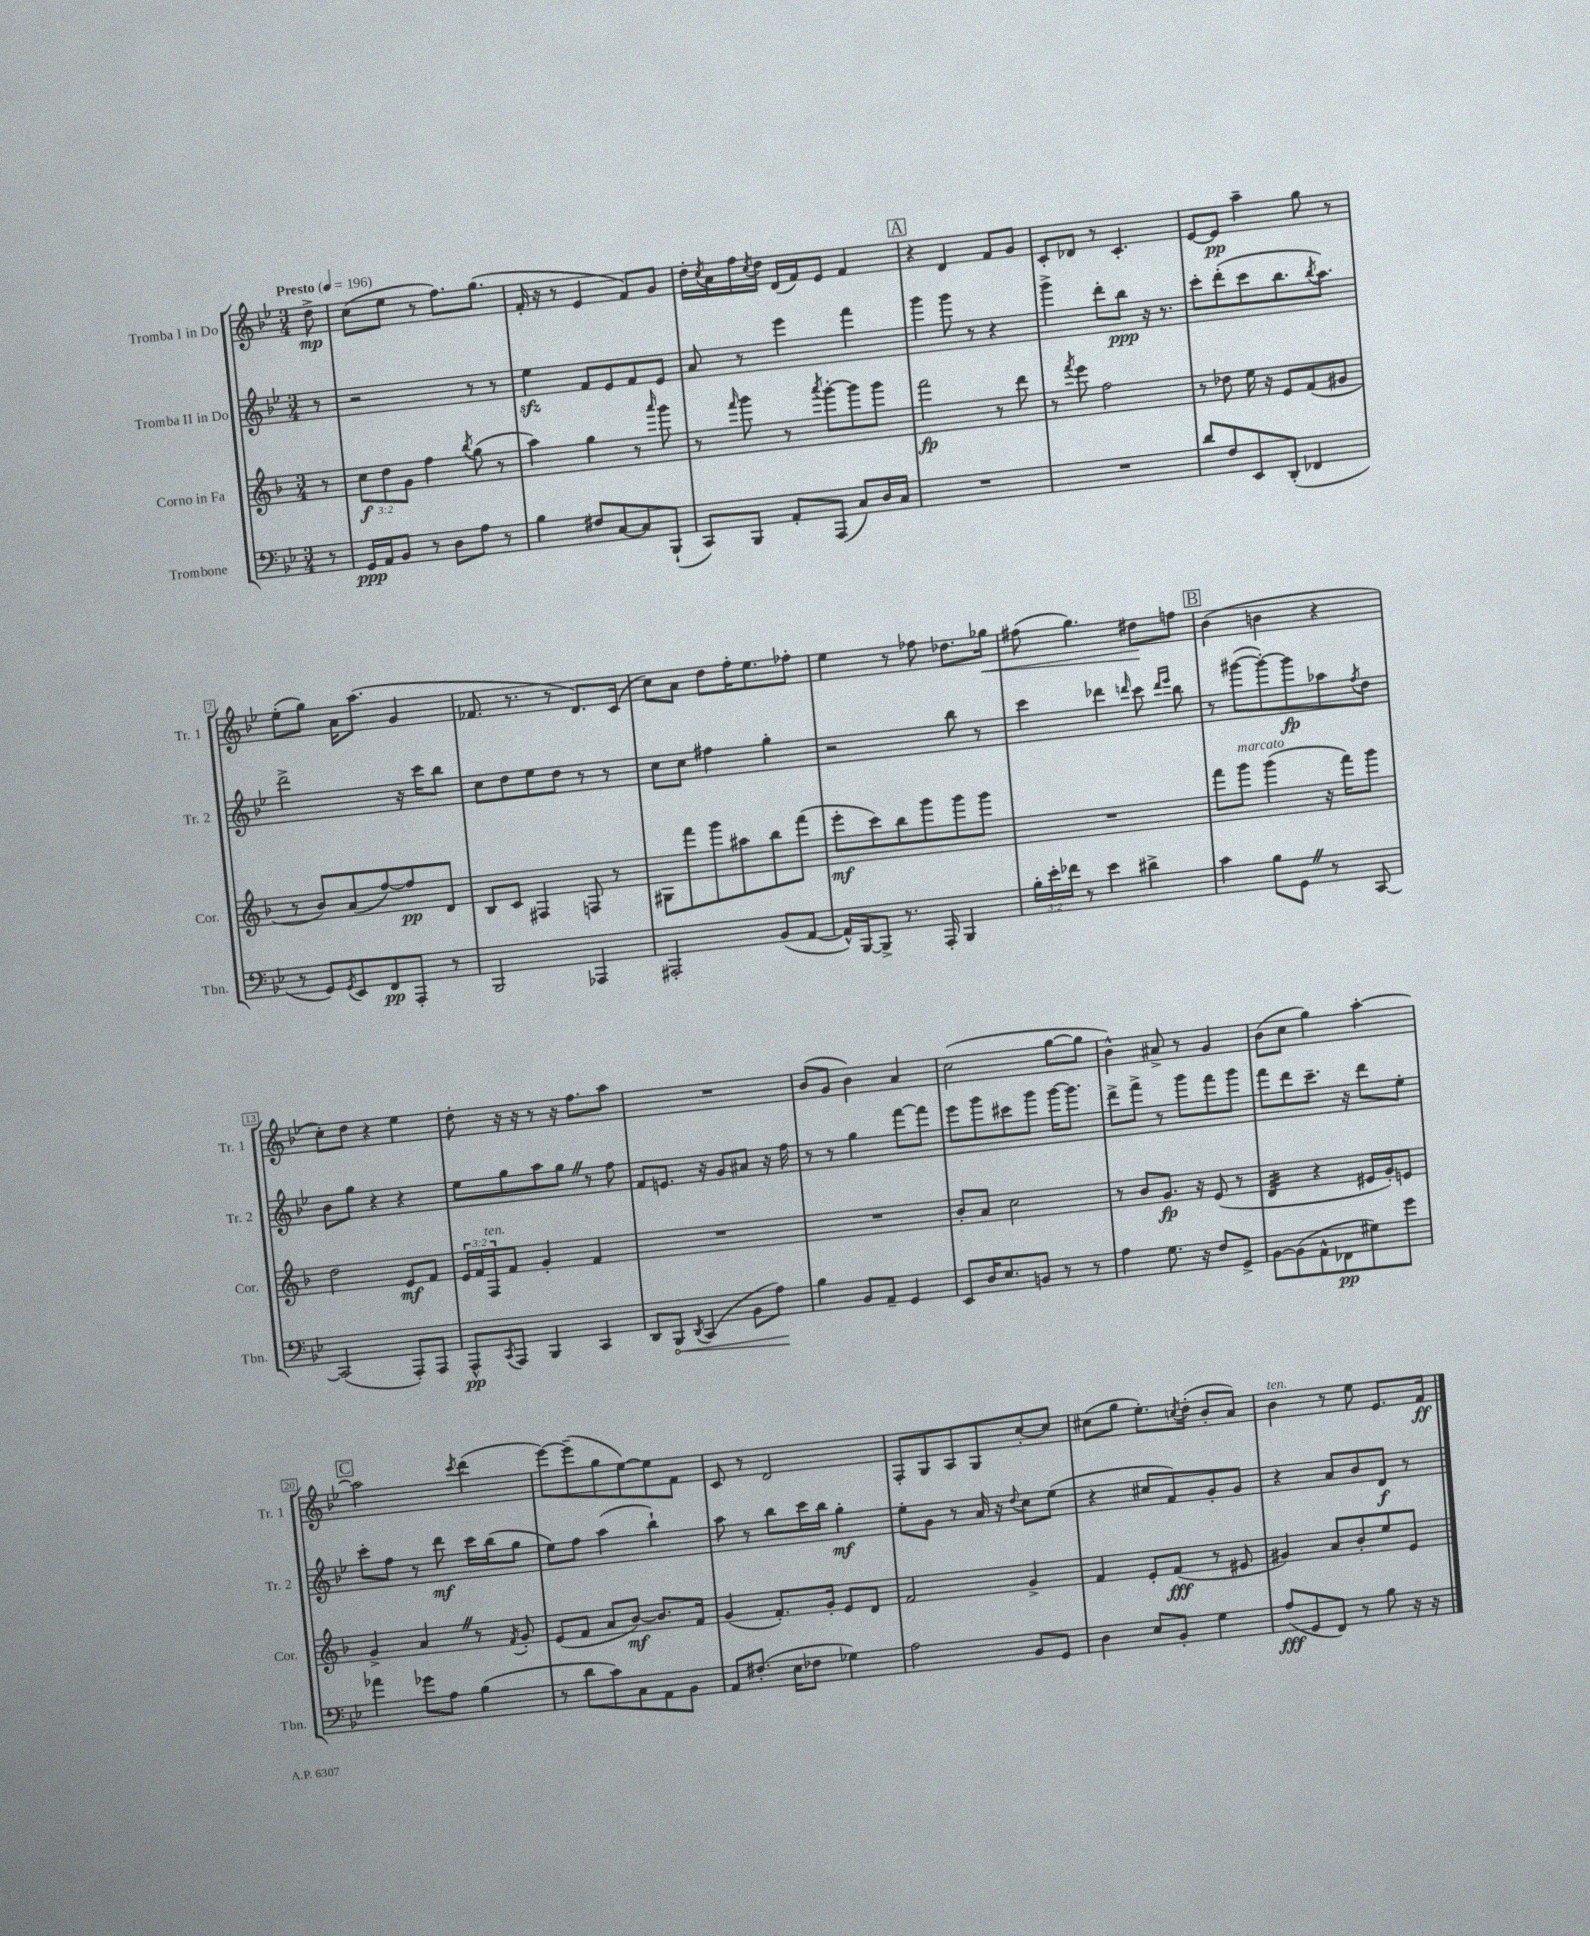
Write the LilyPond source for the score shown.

<<
\new StaffGroup <<
\new Staff = "s0" \with { instrumentName = "Tromba I in Do" shortInstrumentName = "Tr. 1" } {
    \clef treble \key bes \major \numericTimeSignature \time 3/4 \partial 8 \tempo "Presto" 4 = 196
    d''8->\mp |
    c''8( ees''8 r8 f''8.) g''8.( |
    f'16-. r16 r8 ees'4 f'8) g'8 |
    d''16-. \acciaccatura { c''8 } a'16 f''16 \acciaccatura { c''8 } d''16 d'16( f'16) ees'8 f'4 |
    \mark \markup { \box "A" } r4 d'4 f'8 g'8 |
    c'8-. des'8 r8 c'4.-. |
    ees'8~ ees'8\pp a''4-- g''8 r8 |
    ees''8-.( g''8) a'16 a''8.( g'4 |
    fes'8. r8. r8 d'8.) c'16( |
    c''8) a'8 d''8 f''16-. ees''8. fes''8-. |
    ees''4 r8 fes''8 des''8. ges''16\< |
    fis''8( g''4.) dis''8\! f''8 |
    \mark \markup { \box "B" } bes'4( b'4 r4 |
    c''8-.) d''8 r4 ees''4 |
    d''8-. r16 r16 r8 r16 f''8. a''8 |
    R2. |
    bes'8( g'8 bes'4) a'4 |
    c''2( g''8~ g''8 |
    bes'4-^) ais'8-> r8 g'4 |
    bes'8( c''8 g''4) a''4~-. |
    \mark \markup { \box "C" } a''2 \acciaccatura { c'''8 } d'''4( |
    ees'''8~) ees'''8--( g''8 ees''8~) ees''8 f'8 |
    c'8 r8 d'2 |
    f8-. g8 a8 g8 c''8~-. c''8 |
    cis''8( g''8 ees''8.-.) \acciaccatura { c''8 } d''16-.( bes'8-. a'8) |
    bes'4^\markup { \italic "ten." } r8 ees''8 ees'8. f'16\ff \bar "|." |
}
\new Staff = "s1" \with { instrumentName = "Tromba II in Do" shortInstrumentName = "Tr. 2" } {
    \clef treble \key bes \major \numericTimeSignature \time 3/4 \partial 8
    r8 |
    r2 r8 r8 |
    ees''4\sfz f'8 ees'8 f'8 ees'8 |
    a'8 r8 ees'''4 f'''4 |
    \mark \markup { \box "A" } g'''4 g'''8 r8 r4 |
    g'''4-> d'''8-. bes''8\ppp r16 r8. |
    c'''8-. d'''8-.( c'''8 bes''8. \acciaccatura { bes''8 } a''8.) |
    d'''2-> r16 c'''16 bes''8 |
    c''8 d''8 ees''8 d''8 r8 r8 |
    c''8 c''8 fis''4 g''4-. |
    r2 bes''8 r8 |
    c'''4 des'''4 \grace { d'''16 } c'''8 \grace { d'''16 ees'''16 } bes''8 |
    \mark \markup { \box "B" } r8 gis'''8~( gis'''8~-.) gis'''8\fp aes''8 \acciaccatura { f''8 } d''8 |
    bes'8 g''8 r4 r4 |
    ees''8 g''8 a''8 g''8 \once \override BreathingSign.text = \markup { \musicglyph "scripts.caesura.straight" } \breathe r8 f''8 |
    f'8 e'8. r16 g'8 ais'8 r16 f''16 |
    r8 r8 g''4 f'''8~ f'''8 |
    ees'''8 g'''8 cis'''8 g'''8 g'''16~ g'''8. |
    d'''8-> f'''8-> r8 g'''8 f'''8 g'''8 |
    f'''8 d'''8 c'''8.-- r16 d'''8 ees''8-. |
    \mark \markup { \box "C" } c'''8-. f''8 r8 d'''8\mf c'''16 bes''16( g''8 |
    ees''8) f''8 a''4( bes''4-!) |
    a''8 r8 bes''8 c'''16 bes''16 g''4-.\mf |
    ees''8-. g'8 r8 a'16 r16 \appoggiatura { d''8 } c''8 ees''8( |
    r4 cis''8 f'8) g'8-. g'8 |
    r4 a'8 bes'8 d'8\f r8 \bar "|." |
}
\new Staff = "s2" \with { instrumentName = "Corno in Fa" shortInstrumentName = "Cor." } {
    \clef treble \key f \major \numericTimeSignature \time 3/4 \override Staff.TupletNumber.text = #tuplet-number::calc-fraction-text \partial 8
    r8 |
    \tuplet 3/2 { c''8\f d''8 g'8 } f''4 \acciaccatura { bes''8 } g''8( r8 |
    a''4) g''4 r8 \grace { a'''16 } g'''8 |
    r8 \grace { f'''16 } g'''8 r8 \acciaccatura { a'''8 } g'''8~-. g'''8 g'''8 |
    \mark \markup { \box "A" } f'''2\fp r8 d'''8 |
    r8 \acciaccatura { f'''8 } e'''8 f''2 |
    r8 des''8 e''16 r16 e'8 f'8( gis'8 |
    r8 bes'8) a'8( f''8~) f''8\pp d'8 |
    bes8 c'8 fis4 f8 r8 |
    gis8 f'''8 g'''8 ais''8 bes''8 f'''8( |
    e'''8-.\mf c'''8) bes''8 g'''8 g'''8 g'''8 |
    R2. |
    \mark \markup { \box "B" } f'''8 g'''8^\markup { \italic "marcato" } g'''4( r16 f'''16) g'''8 |
    d''2 e'8\mf f'8 |
    \tuplet 3/2 { e'16 f'16 f16^\markup { \italic "ten." } } f'8 g'4-. f'4 |
    R2. |
    R2. |
    bes'8-. a'8 c''2 |
    r8 bes'8 g'8.\fp r16 e'8( r8 |
    d'4:32 r4 eis'16 g'16-.) e'8 |
    \mark \markup { \box "C" } g'4-> a'4 \once \override BreathingSign.text = \markup { \musicglyph "scripts.caesura.straight" } \breathe r8 \acciaccatura { f'8 } g'8-. |
    e'8( f'8 a'8 bes'8~\mf) bes'8. f'16 |
    g'4( f'8.-.) g'16-. e'8 d'8 |
    f'2 g'4-> |
    f'4 e'8-. f'8\fff( r8 eis'8 |
    gis'4) a'8 bes'8-. e''8 e'8 \bar "|." |
}
\new Staff = "s3" \with { instrumentName = "Trombone" shortInstrumentName = "Tbn." } {
    \clef bass \key bes \major \numericTimeSignature \time 3/4 \override Staff.TupletNumber.text = #tuplet-number::calc-fraction-text \partial 8
    r8 |
    g,16\ppp a,16 bes,8 r8 d8 a8 r8 |
    bes4 fis8 c8~ c8 bes,,8-!( |
    c,8) bes,,8 a,8-. a,,8( c8) d16 c16 |
    \mark \markup { \box "A" } R2. |
    R2. |
    d'8 f8 ees,8 d,8-.( fes,4 |
    r8 g,8) \acciaccatura { g,8 } ees,8 f,8\pp a,,8-. r8 |
    bes,,2 aes,,4 |
    ais,,2-. bes,8( a,8~ |
    a,16-^) bes,,16~ bes,,8-> r8. a,,16-. bes,,4 |
    \tuplet 3/2 { bes16-. ees'16-. fes'16 } r8 ees'4 dis'4-> |
    \mark \markup { \box "B" } c'4 bes8 g,8 \once \override BreathingSign.text = \markup { \musicglyph "scripts.caesura.straight" } \breathe r8 c,8~ |
    c,2( a,,8-.) a,,8 |
    a,,8-^\pp \acciaccatura { c,8 } a,,8 bes,,4 c,4 |
    d,8 \once \override Hairpin.circled-tip = ##t bes,,8\< \acciaccatura { d,8 } c,4( bes,8 a8\!) |
    bes4 bes,8 a,8-- g,4 |
    ees,8 d16 ees8. b,8 r8 r8 |
    a4 g8. r16 f8 g,8-> |
    bes,8~ bes,8( a,8-^ fes,8\pp gis8) g'8 |
    \mark \markup { \box "C" } aes'4 ges'8 a8 bes4( |
    r8 d'8 c'8) c8 a,8 bes,8 |
    a,8 fis8.-.( ees16 fes8 ges4) |
    a2 bes,8 g,8 |
    d4 ees8 bes,8-. g4 |
    a8\fff( g,8 f,8) r8 bes8 r16 r16 \bar "|." |
}
>>
>>
\layout { \context { \Score \override BarNumber.stencil = #(make-stencil-boxer 0.1 0.3 ly:text-interface::print) } }
